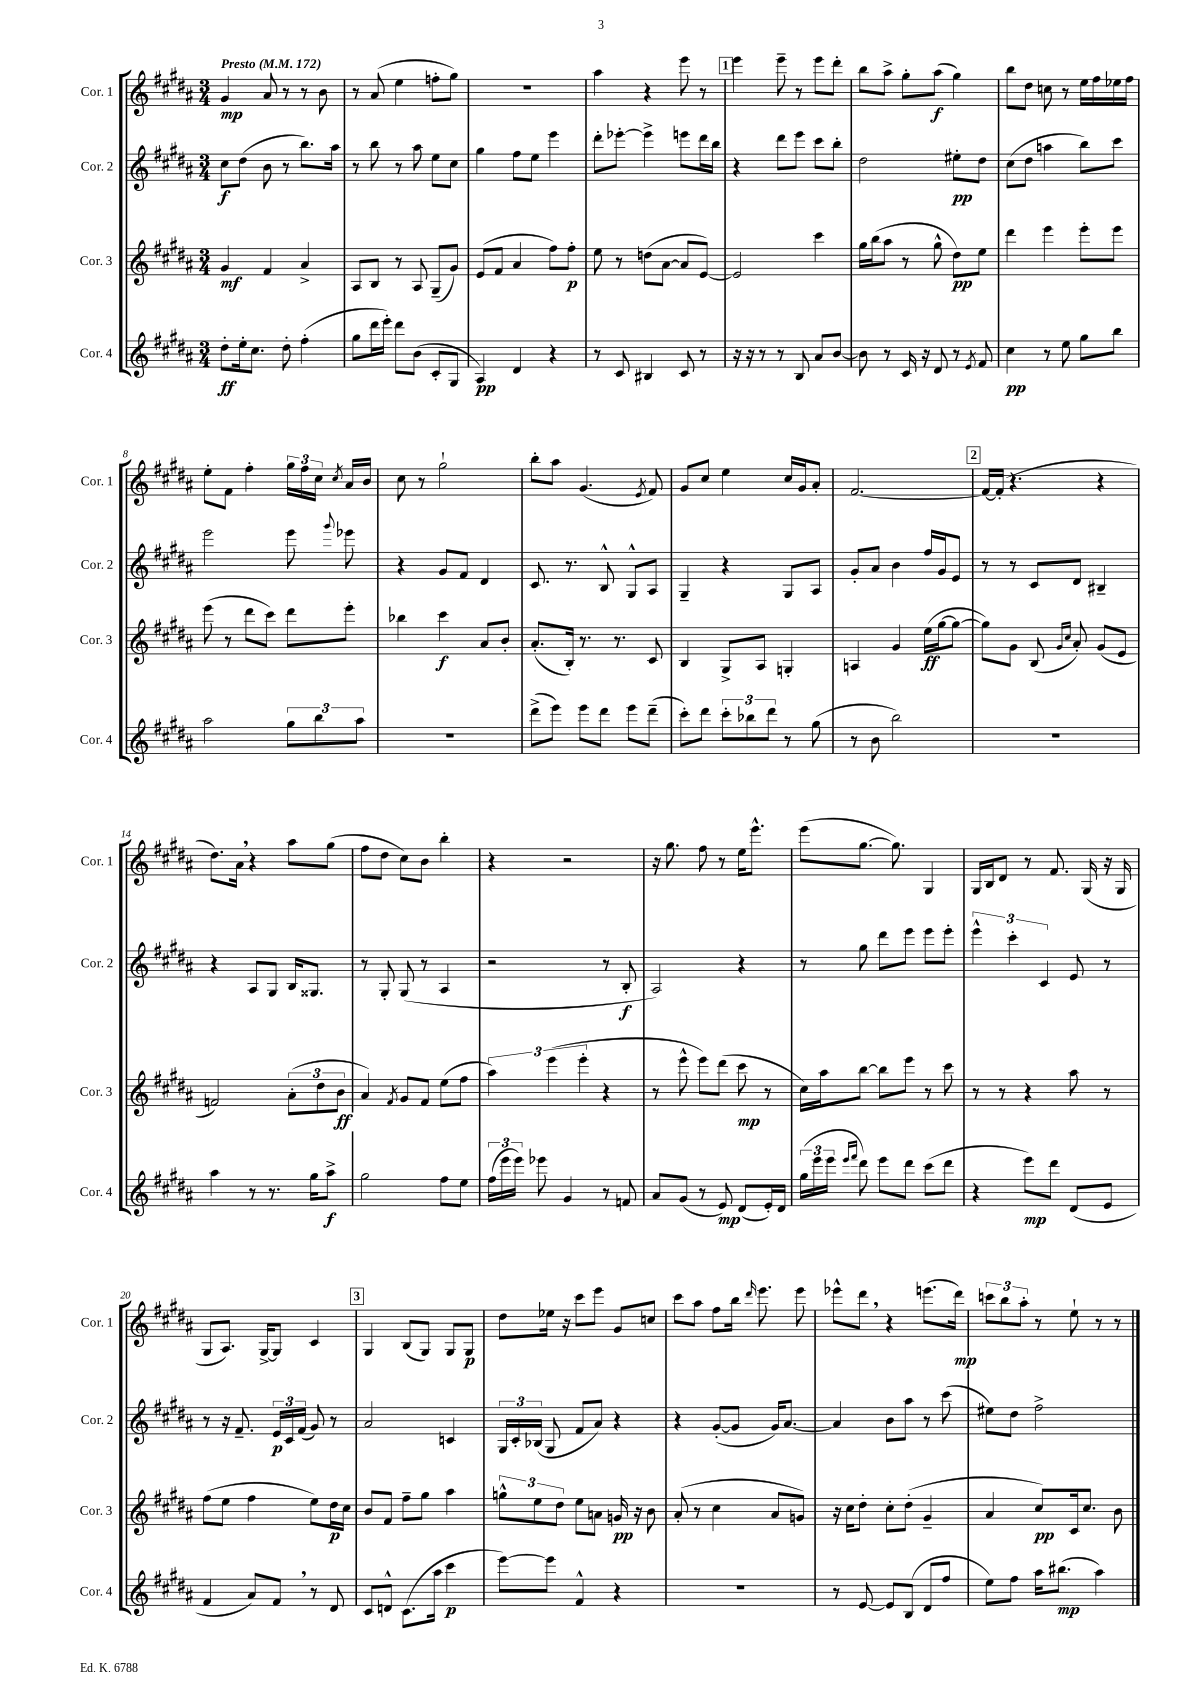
<<
\new StaffGroup <<
\new Staff = "s0" \with { instrumentName = "Cor. 1" shortInstrumentName = "Cor. 1" } {
    \clef treble \key b \major \numericTimeSignature \time 3/4 \tempo "Presto" 4 = 172
    \autoBeamOff gis'4\mp ais'8 r8 r8 b'8 |
    r8 ais'8( e''4 f''8[-. gis''8]) |
    R2. |
    ais''4 r4 e'''8 r8 |
    \mark \markup { \box "1" } e'''4 e'''8-- r8 e'''8[ dis'''8]-. |
    b''8[ ais''8]-> gis''8[-. ais''8]\f( gis''4) |
    b''8[ dis''8] c''8 r8 e''16[ fis''16 ees''16 fis''16] |
    e''8[-. fis'8] fis''4-. \tuplet 3/2 { gis''16[ fis''16 cis''16] } \acciaccatura { cis''8 } ais'16[ b'16] |
    cis''8 r8 gis''2-! |
    b''8[-. ais''8] gis'4.( \acciaccatura { e'8 } fis'8) |
    gis'8[ cis''8] e''4 cis''16[ gis'16 ais'8]-. |
    fis'2.~ |
    \mark \markup { \box "2" } fis'16[~ fis'16]-.( r4. r4 |
    dis''8.[) ais'16] \breathe r4 ais''8[ gis''8]( |
    fis''8[ dis''8] cis''8[) b'8] b''4-. |
    r4 r2 |
    r16 gis''8. fis''8 r8 e''16[ e'''8.]-^ |
    e'''8[( gis''8.]~ gis''8.) gis4 |
    gis16[ b16 dis'8] r8 fis'8. gis16( r16 gis16 |
    gis8[ ais8.]) gis16[~-> gis8] cis'4 |
    \mark \markup { \box "3" } gis4 b8[( gis8]) gis8[ gis8]\p |
    dis''8[ ees''16] r16 cis'''8[ e'''8] gis'8[ c''8] |
    cis'''8[ ais''8] fis''8[ b''16] \grace { dis'''16 } e'''8. e'''8 |
    ees'''8[-^ dis'''8] \breathe r4 e'''8.[( dis'''16]\mp) |
    \tuplet 3/2 { c'''8[ b''8 ais''8]-. } r8 e''8-! r8 r8 \bar "|." |
}
\new Staff = "s1" \with { instrumentName = "Cor. 2" shortInstrumentName = "Cor. 2" } {
    \clef treble \key b \major \numericTimeSignature \time 3/4
    \autoBeamOff cis''8[\f dis''8]( b'8 r8 b''8.[) ais''16] |
    r8 b''8 r8 ais''8 e''8[ cis''8] |
    gis''4 fis''8[ e''8] e'''4 |
    dis'''8[-. ees'''8]~-. ees'''4-> e'''8[ dis'''16 b''16] |
    \mark \markup { \box "1" } r4 dis'''8[ e'''8] cis'''8[ b''8]-. |
    dis''2 eis''8[-.\pp dis''8] |
    cis''8[( dis''8] a''4 b''8[) cis'''8] |
    e'''2 e'''8 \appoggiatura { gis'''8 } ees'''8 |
    r4 gis'8[ fis'8] dis'4 |
    cis'8. r8. b8-^ gis8[-^ ais8] |
    gis4-- r4 gis8[ ais8] |
    gis'8[-. ais'8] b'4 fis''16[ gis'16 e'8] |
    \mark \markup { \box "2" } r8 r8 cis'8[ dis'8] bis4-- |
    r4 ais8[ gis8] b16[ gisis8.] |
    r8 gis8-. gis8( r8 ais4 |
    r2 r8 b8-.\f |
    ais2) r4 |
    r8 gis''8 dis'''8[ e'''8] e'''8[ e'''8]-. |
    \tuplet 3/2 { e'''4-^ cis'''4-. cis'4 } e'8 r8 |
    r8 r16 fis'8.-- \tuplet 3/2 { e'16[\p cis'16 fis'16]( } gis'8) r8 |
    \mark \markup { \box "3" } ais'2 c'4 |
    \tuplet 3/2 { gis16[ cis'16-. bes16]( } gis8 fis'8[ ais'8]) r4 |
    r4 gis'8[~-.( gis'8] gis'16[) ais'8.]~ |
    ais'4 b'8[ ais''8] r8 cis'''8( |
    eis''8[) dis''8] fis''2-> \bar "|." |
}
\new Staff = "s2" \with { instrumentName = "Cor. 3" shortInstrumentName = "Cor. 3" } {
    \clef treble \key b \major \numericTimeSignature \time 3/4
    \autoBeamOff gis'4\mf fis'4 ais'4-> |
    ais8[ b8] r8 ais8 gis8[--( gis'8]) |
    e'8[( fis'8] ais'4 fis''8[) fis''8]-.\p |
    e''8 r8 d''8[( ais'8]~ ais'8[ e'8]~) |
    \mark \markup { \box "1" } e'2 cis'''4 |
    gis''16[ b''16( ais''8] r8 gis''8-^ dis''8[\pp) e''8] |
    dis'''4 e'''4 e'''8[-. e'''8] |
    e'''8( r8 dis'''8[ cis'''8]) dis'''8[ e'''8]-. |
    bes''4 cis'''4\f ais'8[ b'8]-. |
    ais'8.[-.( b16]-.) r8. r8. cis'8 |
    b4 gis8[-> ais8] g4-. |
    a4 gis'4 e''16[\ff( gis''16~ gis''8]~ |
    \mark \markup { \box "2" } gis''8[) gis'8] b8( \grace { gis'16[ cis''16] } ais'8-.) gis'8[( e'8] |
    f'2) \tuplet 3/2 { ais'8[-.( dis''8 b'8]\ff } |
    ais'4) \acciaccatura { fis'8 } gis'8[ fis'8] e''8[( fis''8] |
    \tuplet 3/2 { ais''4) e'''4( e'''4-. } r4 |
    r8 e'''8-^ e'''8[) dis'''8]( cis'''8\mp r8 |
    cis''16[) ais''16 b''8]~ b''8[ e'''8] r8 cis'''8 |
    r8 r8 r4 ais''8 r8 |
    fis''8[( e''8] fis''4 e''8[) dis''16\p cis''16] |
    \mark \markup { \box "3" } b'8[ fis'8] fis''8[-- gis''8] ais''4 |
    \tuplet 3/2 { g''8[-^ e''8 dis''8] } e''8[ a'8] g'16\pp r16 b'8 |
    ais'8-.( r8 cis''4 ais'8[ g'8]) |
    r16 cis''16[ dis''8]-. cis''8[-. dis''8]-.( gis'4-- |
    ais'4 cis''8[\pp) cis'16 cis''8.] b'8 \bar "|." |
}
\new Staff = "s3" \with { instrumentName = "Cor. 4" shortInstrumentName = "Cor. 4" } {
    \clef treble \key b \major \numericTimeSignature \time 3/4
    \autoBeamOff dis''8[-.\ff e''16-. cis''8.] dis''8-. fis''4-.( |
    gis''8[ dis'''16 e'''16]-.) dis'''8[ b'8]( cis'8[-. gis8] |
    ais4\pp) dis'4 r4 |
    r8 cis'8 bis4 cis'8 r8 |
    \mark \markup { \box "1" } r16 r16 r8 r8 b8 ais'8[ b'8]~ |
    b'8 r8 cis'16 r16 dis'8 r8 \acciaccatura { e'8 } fis'8 |
    cis''4\pp r8 e''8 gis''8[ b''8] |
    ais''2 \tuplet 3/2 { gis''8[ b''8 ais''8] } |
    R2. |
    dis'''8[->( e'''8]) e'''8[ dis'''8] e'''8[ dis'''8]--( |
    cis'''8[-.) dis'''8] \tuplet 3/2 { cis'''8[-. bes''8 dis'''8] } r8 gis''8( |
    r8 b'8 b''2) |
    \mark \markup { \box "2" } R2. |
    ais''4 r8 r8. gis''16[ ais''8]->\f |
    gis''2 fis''8[ e''8] |
    \tuplet 3/2 { fis''16[( e'''16 e'''16]) } ees'''8 gis'4 r8 f'8 |
    ais'8[ gis'8]( r8 e'8\mp) dis'8[( e'16-.) dis'16] |
    \tuplet 3/2 { gis''16[( e'''16 e'''16] } \grace { e'''16[ fis'''16] } dis'''8) e'''8[ dis'''8] cis'''8[( dis'''8] |
    r4 e'''8[\mp) dis'''8] dis'8[( e'8] |
    fis'4 ais'8[) fis'8] \breathe r8 dis'8 |
    \mark \markup { \box "3" } cis'8[ d'8]-^ cis'8.[( ais''16] cis'''4\p |
    e'''8[~) e'''8] fis'4-^ r4 |
    R2. |
    r8 e'8~ e'8[ b8]( dis'8[ fis''8] |
    e''8[) fis''8] ais''16[ bis''8.]\mp( ais''4) \bar "|." |
}
>>
>>
